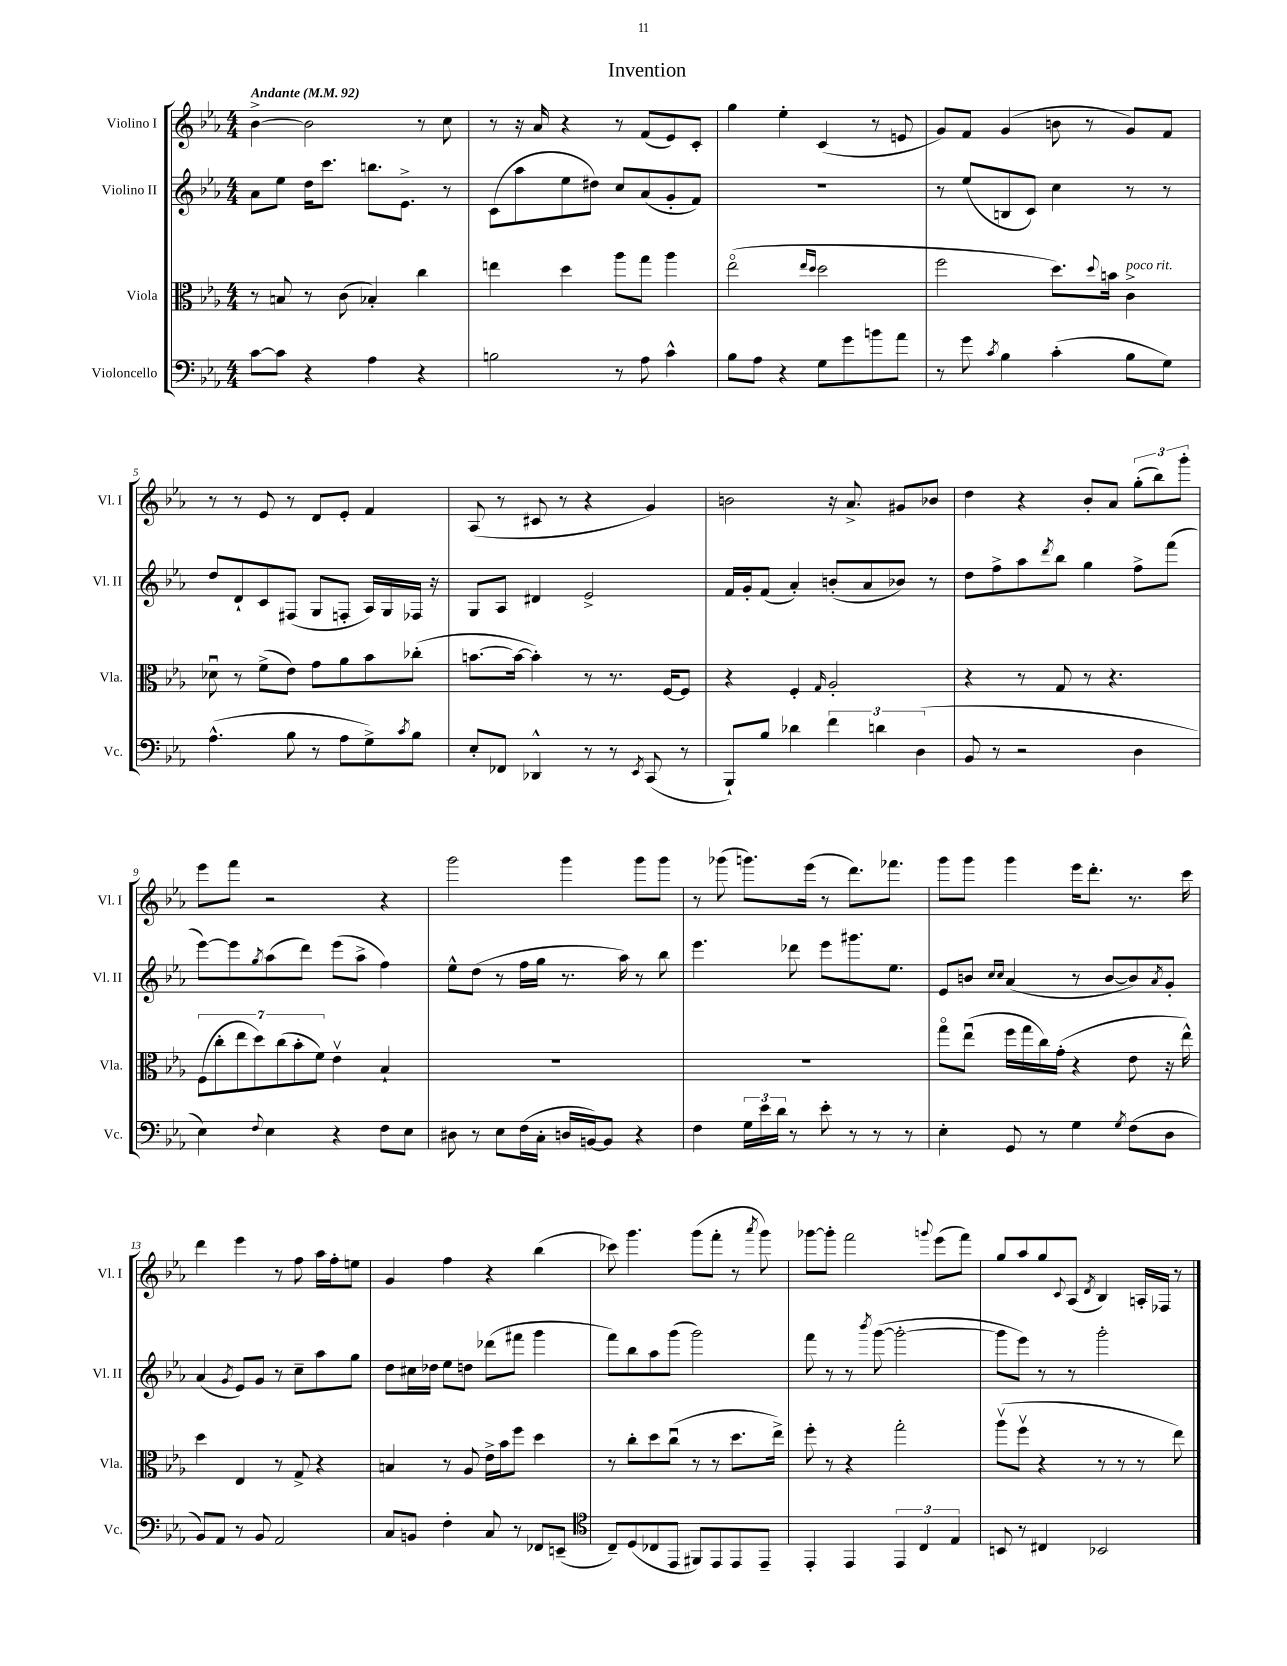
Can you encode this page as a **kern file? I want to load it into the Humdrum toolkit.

**kern	**kern	**kern	**kern
*staff4	*staff3	*staff2	*staff1
*clefF4	*clefC3	*clefG2	*clefG2
*k[b-e-a-]	*k[b-e-a-]	*k[b-e-a-]	*k[b-e-a-]
*M4/4	*M4/4	*M4/4	*M4/4
*MM92	*MM92	*MM92	*MM92
[8c\L	8r	8a-\L	[4b-^\
8c\]J	8B/	8ee-\J	.
4r	8r	16dd\LK	2b-\]
.	.	8.ccc\J	.
.	(8c\	.	.
4A-\	4B-'/)	8.bb\L	.
.	.	8.e-^\J	.
4r	4cc\	.	8r
.	.	8r	8cc\
=	=	=	=
2B\	4ee\	(8c\L	8r
.	.	8aa-\	16r
.	.	.	16a-/
.	4dd\	8ee-\	4r
.	.	8dd#\J)	.
8r	8aa-\L	8cc/L	8r
8A-\	8gg\J	(8a-/	(8f/L
4c^^\	4aa-\	8g'/	8e-/)
.	.	8f/J)	8c'/J
=	=	=	=
8B-\L	(2ee-o\	1r	4gg\
8A-\J	.	.	.
4r	.	.	4ee-'\
.	16qqee-/LL	.	.
.	16qqdd/JJ	.	.
8G\L	2dd\	.	(4c/
8g\	.	.	.
8b\	.	.	8r
8a-\J	.	.	8e/
=	=	=	=
8r	2ff\	8r	8g/L)
8g\	.	(8ee-/L	8f/J
8qc/	.	.	.
4B-\	.	8B/	(4g/
.	.	8c/J)	.
(4c'\	8.dd\L)	4cc\	8b\
.	.	.	8r
.	8qqdd/	.	.
.	16b\Jk	.	.
8B-\L	4c^\	8r	8g/L)
8G\J)	.	8r	8f/J
=	=	=	=
(4.A-^^\	8d-u\	8dd/L	8r
.	8r	8d`/	8r
.	(8f^\L	8c/	8e-/
8B-\	8e-\J)	(8F#/J	8r
8r	8g\L	8G/L	8d/L
8A-\L	8a-\	8F'/J	8e-'/J
8G^\)	8b-\	16A-/LL)	4f/
.	.	16G/	.
8qc/	.	.	.
8B-\J	(8cc-'\J	16F-/JJ	.
.	.	16r	.
=	=	=	=
8E-'/L	[8.b\L	8G/L	(8A-/
8FF-/J	.	8A-/J	8r
.	16b\_Jk	.	.
4DD-^^/	4b'\])	4d#/	8c#/
.	.	.	8r
8r	8r	2e-^/	4r
8r	8.r	.	.
8qEE-/	.	.	.
(8CC/	.	.	4g/)
.	[16F/LK	.	.
8r	8F/]J	.	.
=	=	=	=
8BBB-`/L)	4r	16f/LL	2b\
.	.	16g'/J	.
8B-/J	.	(8f/J	.
4d-\	4F'/	4a-'/)	.
.	16qqG/	.	.
6f\	2A-'/	(8b'/L	16r
.	.	.	8.a-^/
.	.	8a-/	.
6d\	.	.	.
.	.	8b-/J)	8g#/L
(6D\	.	.	.
.	.	8r	8b-/J
=	=	=	=
8BB-/	4r	8dd\L	4dd\
8r	.	8ff^\	.
2r	8r	8aa-\	4r
.	.	8qddd/	.
.	8G/	8bb-\J	.
.	8r	4gg\	8b-'/L
.	4.r	.	8a-/J
4D\	.	8ff^\L	(12gg'\L
.	.	.	12bb-\)
.	.	(8fff\J	.
.	.	.	12ggg'\J
=	=	=	=
4E-\)	(14F\L	[8eee-\L)	8eee-\L
.	14cc'\	.	.
.	.	8eee-\]	8fff\J
.	14ee-\	.	.
.	14dd\)	.	.
8qqF/	.	8qgg/	.
4E-\	.	(8aa-\	2r
.	(14cc\	.	.
.	14b-'\	.	.
.	.	8ddd\J)	.
.	14f\J)	.	.
4r	4e-v\	(8eee-\L	.
.	.	8aa-^\J	.
8F\L	4B-`/	4ff\)	4r
8E-\J	.	.	.
=	=	=	=
8D#\	1r	8ee-^^\L	2ggg\
8r	.	(8dd\J	.
8E-\L	.	8r	.
(16F\L	.	16ff\LL	.
16C'\JJ	.	16gg\JJ	.
16D/LL	.	8.r	4ggg\
[16BB/J)	.	.	.
8BB/]J	.	.	.
.	.	16aa-\)	.
4r	.	8r	8ggg\L
.	.	8bb-\	8ggg\J
=	=	=	=
4F\	1r	4.eee-\	8r
.	.	.	(8ggg-\
24G\LL	.	.	8.ggg\L)
24e-\	.	.	.
24d\JJ	.	.	.
8r	.	8ddd-\	.
.	.	.	(16eee-\Jk
8e-'\	.	8eee-\L	8r
8r	.	8.ggg#\	8.ddd\L)
8r	.	.	.
.	.	8.ee-\J	8.fff-\J
8r	.	.	.
=	=	=	=
4E-'\	8ggo\L	8e-/L	8ggg\L
.	(8ee-u\J	8b/J	8ggg\J
.	.	16qqcc/LL	.
.	.	16qqcc/JJ	.
8GG/	16ff\LL	(4a-/	4ggg\
.	16gg\	.	.
8r	16cc\)	.	.
.	(16g'\JJ	.	.
4G\	4r	8r	16eee-\LK
.	.	.	8.ddd'\J
.	.	[8b/L	.
8qG/	.	.	.
(8F\L	8e-\	8b/])	8.r
.	.	8qa-/	.
8D\J	16r	8g'/J	.
.	16ee-^^\)	.	16ccc\
=	=	=	=
8BB-/L)	4dd\	(4a-/	4ddd\
8AA-/J	.	.	.
.	.	8qg/	.
8r	4E-/	8e-/L)	4eee-\
8BB-/	.	8g/J	.
2AA-/	8r	8r	8r
.	8G^/	8cc~\L	8ff\
.	4r	8aa-\	16aa-\LL
.	.	.	16ff'\J
.	.	8gg\J	8ee\J
=	=	=	=
8C/L	4B/	8dd\L	4g/
8BB/J	.	16cc#\L	.
.	.	16dd-\JJ	.
4F'\	8r	8ee-\L	4ff\
.	8A-/	8dd\J	.
8C/	16e-^\LL	(8ddd-\L	4r
.	16b-\J	.	.
8r	8ff\J	8fff#\J	.
8FF-/L	4dd\	4ggg\	(4bb-\
(8EE~/J	.	.	.
=	=	=	=
*clefC4	*	*	*
8C~/L)	8r	8fff\L)	8ccc-\)
(8D/	8cc'\L	8bb-\	4.ggg\
8C-/	8dd\	8aa-\	.
8EE-/J	(8ccu\J	(8ggg\J	.
8FF#/L)	8r	2ggg\)	(8ggg\L
8EE-/	8r	.	8fff'\J
8EE-/	8.dd\L	.	8r
.	.	.	8qaaa-/
8EE-~/J	.	.	8ggg\)
.	16ee-^\Jk)	.	.
=	=	=	=
4EE-'/	8ff'\	8fff\	[8ggg-\L
.	8r	8r	8ggg-'\]J
4EE-/	4r	8r	2fff\
.	.	8qbbb-/	.
.	.	([8ggg\	.
6EE-/	2gg'\	2ggg'\_	.
6C/	.	.	.
.	.	.	8qqggg/
.	.	.	(8eee-\L
6E-/	.	.	.
.	.	.	8fff\J)
=	=	=	=
8BB/	(8aa-v\L	8ggg\]L	8gg/L
8r	8ffv\J	8eee-\J)	8aa-/
4C#/	4r	8r	8gg/
.	.	.	8qqc/
.	.	8r	(8A-/J
.	.	.	8qd/
2BB-/	8r	2ggg'\	4B-/)
.	8r	.	.
.	8r	.	16A'/LL
.	.	.	16F-/JJ
.	8ee-\)	.	8r
==	==	==	==
*-	*-	*-	*-
